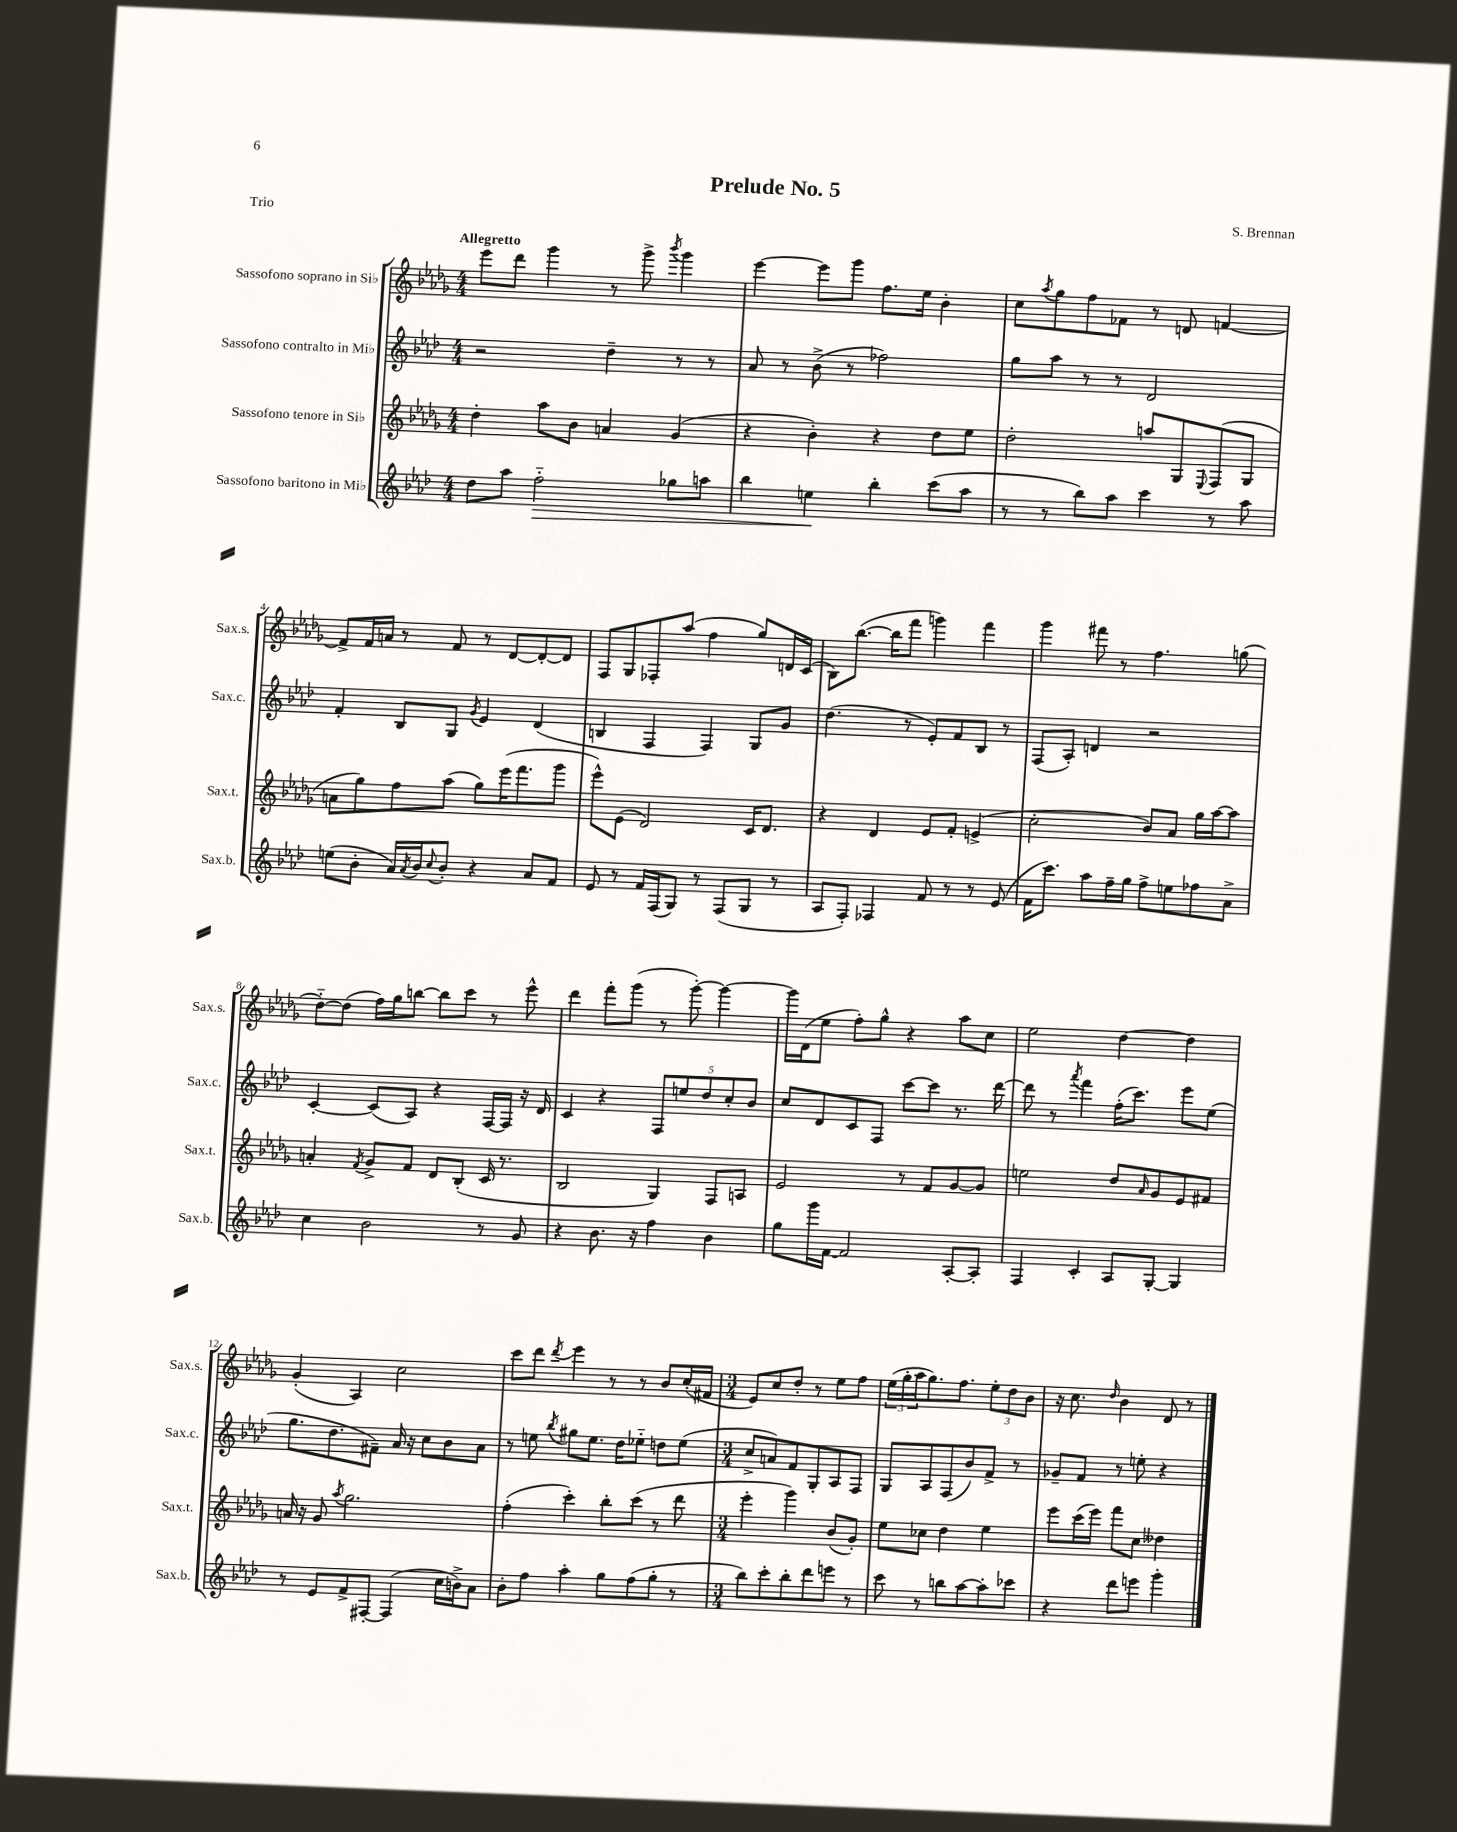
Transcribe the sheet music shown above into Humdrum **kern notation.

**kern	**kern	**kern	**kern
*staff4	*staff3	*staff2	*staff1
*clefG2	*clefG2	*clefG2	*clefG2
*k[b-e-a-d-]	*k[b-e-a-d-g-]	*k[b-e-a-d-]	*k[b-e-a-d-g-]
*M4/4	*M4/4	*M4/4	*M4/4
8dd-	4dd-'	2r	8eee-
8aa-	.	.	8ddd-
2ff'~	8aa-	.	4ggg-
.	8b-	.	.
.	4a	4dd-~	8r
.	.	.	8ggg-^
.	.	.	8qbbb-
8gg-	(4g-	8r	4ggg-
8aa	.	8r	.
=	=	=	=
4bb-	4r	8a-	[4eee-
.	.	8r	.
4ee	4b-')	(8b-^	8eee-]
.	.	8r	8ggg-
4bb-'	4r	2ff-)	8.ff
.	.	.	16ee-
(8ccc	8dd-	.	4b-'
8aa-	8ee-	.	.
=	=	=	=
8r	2dd-'	8gg	8cc
.	.	.	8qaa-
8r	.	8aa-	8gg-
8bb-)	.	8r	8ff
8aa-	.	8r	8f-
4ccc	8aa	2d-	8r
.	8G-	.	8d
.	8qqE-	.	.
8r	(8F	.	[4f
8aa-	8G-	.	.
=	=	=	=
(8ee	8a	4f'	8f^]
8b-'	8gg-)	.	16f
.	.	.	16a
16a-)	8ff	8B-	8r
8qa-	.	.	.
16b-	.	.	.
8qqcc	.	.	.
8b-'	(8aa-	8G	8f
.	.	8qg	.
4r	8gg-)	4e-	8r
.	(16eee-	.	[8d-
.	8.fff	.	.
8a-	.	(4d-	8d-'_
8f	8ggg-	.	8d-]
=	=	=	=
8e-	8eee-^^)	4B	8F
8r	(8e-	.	8G-
16f	2d-)	4F	8F-'
(16F	.	.	.
8G)	.	.	(8aa-
8r	.	4F)	4ff
(8F	.	.	.
8G	16c	8G	8gg-)
.	8.d-	.	.
8r	.	8g	16d
.	.	.	(16c
=	=	=	=
8A-	4r	(4.dd-	8B-)
8F')	.	.	([8.bb-
4F-	4d-	.	.
.	.	.	16bb-]
.	.	8r	8fff
8f	8e-	8e-')	4ggg)
8r	8f'	8f	.
8r	(4e^	8B-	4fff
(8e-	.	8r	.
=	=	=	=
16f	2cc'	(8F	4ggg-
8.ccc)	.	.	.
.	.	8A-')	.
8aa-	.	4d	8fff#
16ff~	.	.	8r
16gg	.	.	.
8ff^	8b-)	2r	4.ff
8ee	8a-	.	.
8ff-	16gg-	.	.
.	[16aa-	.	.
8a-^	8aa-]	.	(8gg
=	=	=	=
4cc	4a'	[4c'	[8dd-'~)
.	.	.	(8dd-]
.	8qf	.	.
2b-	8g-^	(8c]	16ff)
.	.	.	16gg-
.	8f	8A-)	[8bb
.	8d-	4r	8bb]
.	(8B-'	.	8ccc
8r	16c	[16F	8r
.	8.r	16F]	.
8g	.	16r	8eee-^^
.	.	16d-	.
=	=	=	=
4r	2B-	4c	4ddd-
8.b-	.	4r	8fff'
.	.	.	(8ggg-
16r	.	.	.
4ff	4G-)	10F	8r
.	.	10ee	.
.	.	.	[8ggg-')
.	.	10dd-	.
4b-	8F	.	4ggg-_
.	.	10cc'	.
.	8A	.	.
.	.	10b-	.
=	=	=	=
8gg	2e-	8cc	16ggg-]
.	.	.	(16d-
16ggg	.	8d-	8ee-
[16f	.	.	.
2f]	.	8c	8ff')
.	.	8F	8gg-^^
.	8r	[8ccc	4r
.	8f	8ccc]	.
[8A-'	[8g-	8.r	8aa-
8A-']	8g-]	.	8cc
.	.	[16ddd-	.
=	=	=	=
4F	2ee	8ddd-]	2ee-
.	.	8r	.
.	.	8qaaa-	.
4c'	.	4fff	.
8A-	8dd-	(16ff'	[4dd-
.	.	8.ccc)	.
.	16qqa-	.	.
[8G'	8g-	.	.
4G]	8e-	8eee-	4dd-]
.	8f#	(8ee-	.
=	=	=	=
8r	16a	8.gg	(4g-'
.	16r	.	.
8e-	8g-	.	.
.	.	8.dd-	.
.	8qaa-	.	.
8f^	2.gg-	.	4A-)
[8F#'	.	8f#~)	.
(4F#]	.	16a-	2cc
.	.	16r	.
.	.	8cc	.
16cc	.	8b-	.
16b^)	.	.	.
8a-	.	8a-	.
=	=	=	=
8b-'	(4ff'	8r	8ccc
8ff	.	8ee	8ddd-
.	.	8qbb-	8qddd-
4aa-'	4ccc')	8gg#	4eee-
.	.	8.ee	.
8gg	8bb-'	.	8r
.	.	16dd-	.
(8ff	(8ccc	8ee-'~	8r
8gg'	8r	8dd	8b-
8r	8ddd-	(8ee-	(16cc'
.	.	.	16f#
=	=	=	=
*M3/4	*M3/4	*M3/4	*M3/4
8bb-)	4eee-'	8cc^	8e-)
8ccc'	.	8a)	8cc
8bb-'	4ggg-)	8f	8dd-'
8ddd-	.	8G'	8r
8eee	(8b-	8A-	8ee-
8r	8g-')	8F	8ff
=	=	=	=
8ccc	8ee-	8G	(24ee-
.	.	.	24gg-'
.	.	.	24aa-
8r	8cc-	8A-	8.gg-)
8bb	4dd-	(8F	.
.	.	.	8.ff
[8aa-	.	8b-)	.
8aa-']	4ee-	8f^	12ee-'
.	.	.	12dd-
8ccc-	.	8r	.
.	.	.	12b-
=	=	=	=
4r	8eee-	8g-~	16r
.	.	.	8.cc
.	(16ccc	8f	.
.	16eee-)	.	.
.	.	.	16qqdd-
8ddd-	8fff	8r	4b-
8eee	8cc	8ee'	.
4ggg'	4dd--	4r	8d-
.	.	.	8r
==	==	==	==
*-	*-	*-	*-
